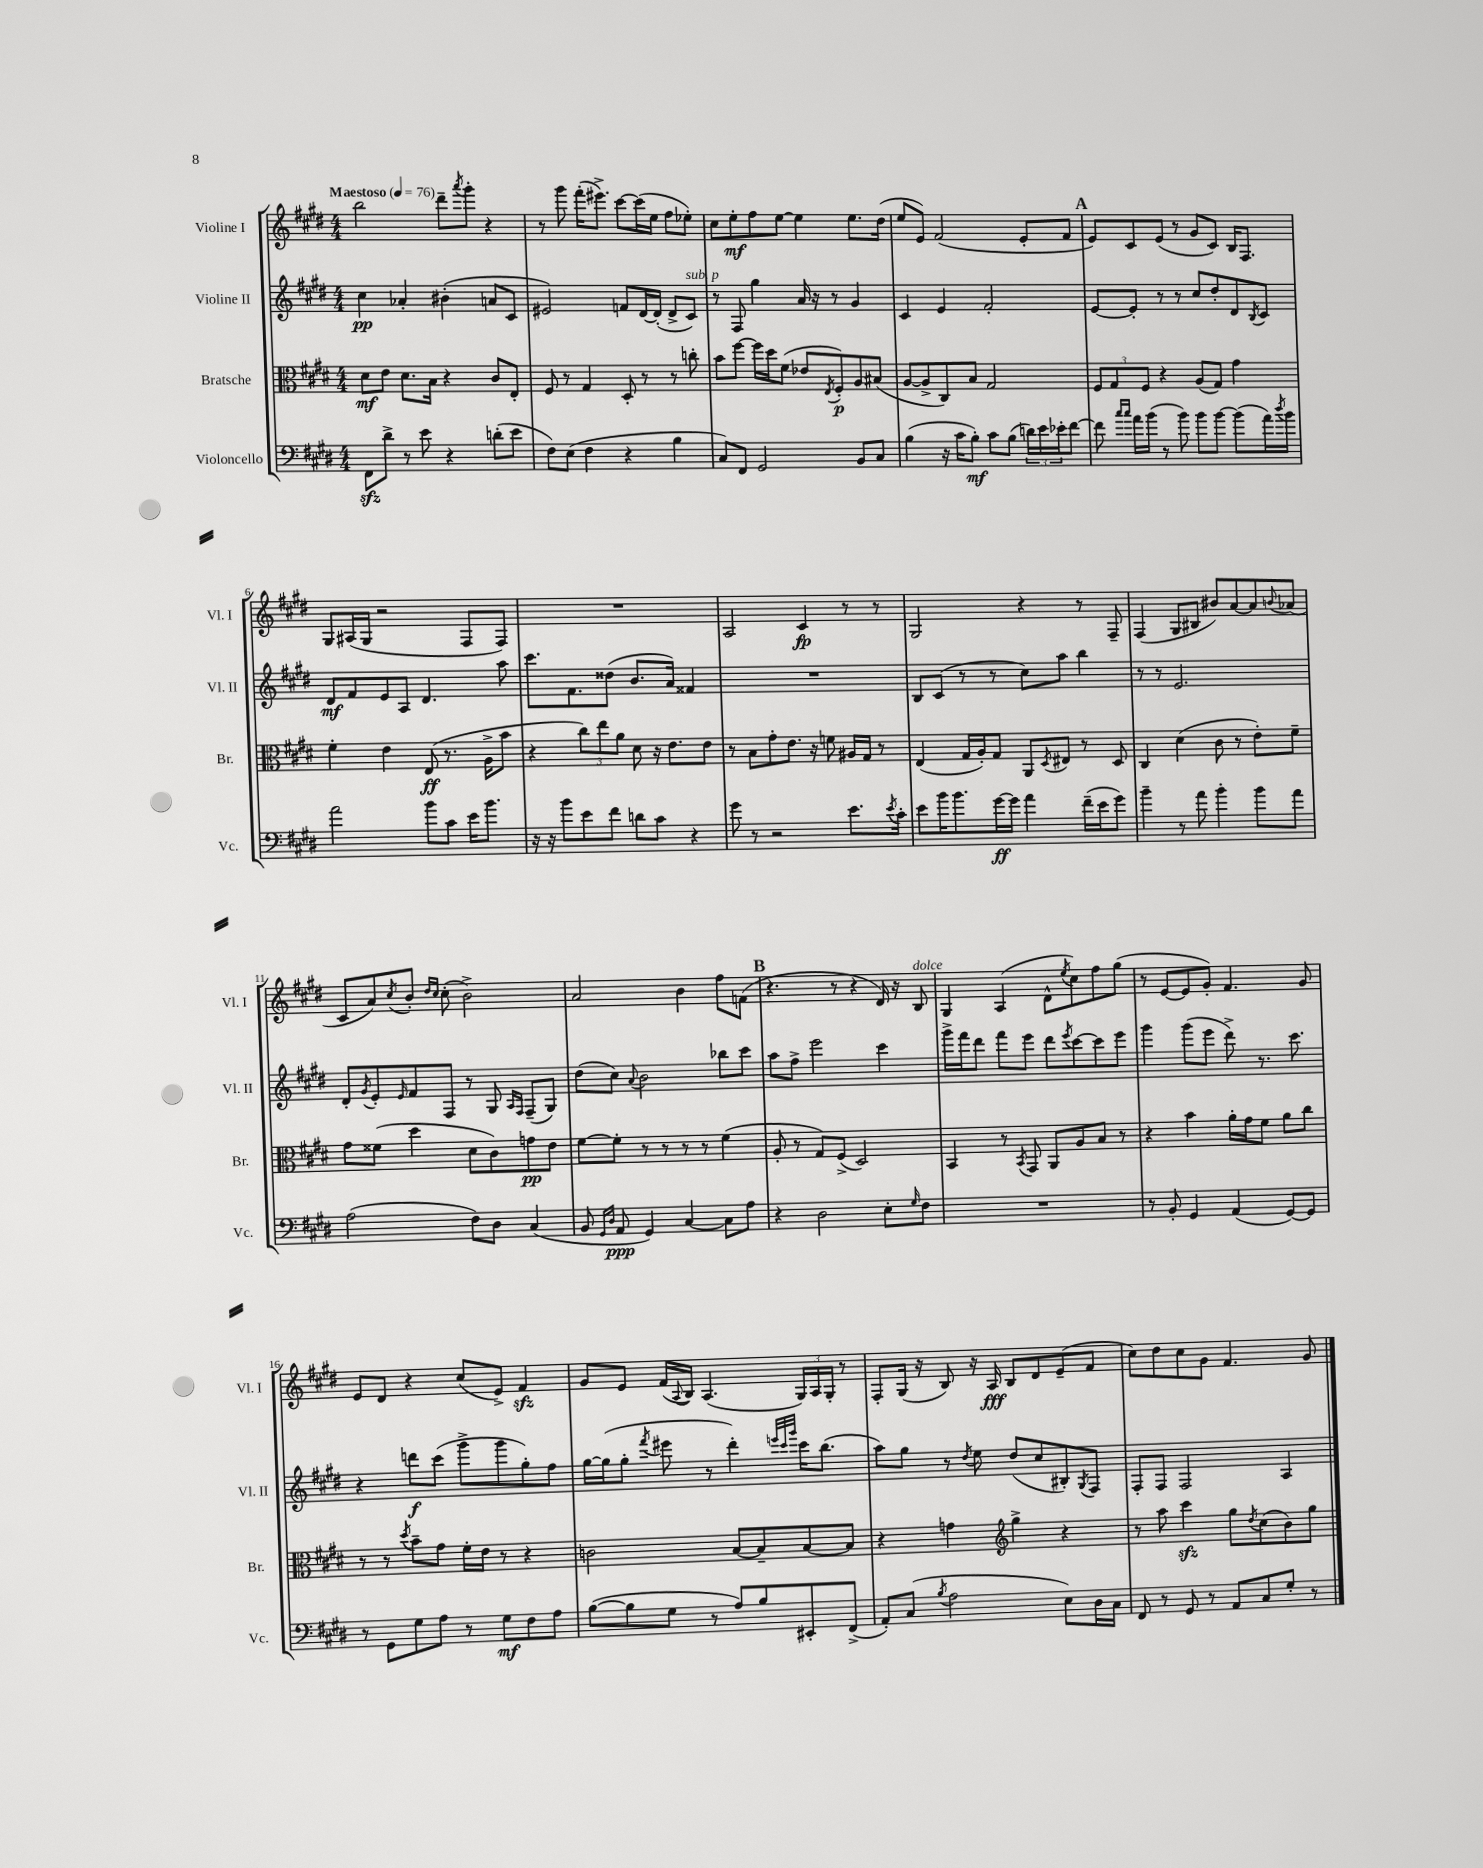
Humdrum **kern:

**kern	**dynam	**kern	**dynam	**kern	**dynam	**kern	**dynam
*part4	*part4	*part3	*part3	*part2	*part2	*part1	*part1
*staff4	*staff4	*staff3	*staff3	*staff2	*staff2	*staff1	*staff1
*I"Violoncello	*	*I"Bratsche	*	*I"Violine II	*	*I"Violine I	*
*I'Vc.	*	*I'Br.	*	*I'Vl. II	*	*I'Vl. I	*
*clefF4	*	*clefC3	*	*clefG2	*	*clefG2	*
*k[f#c#g#d#]	*	*k[f#c#g#d#]	*	*k[f#c#g#d#]	*	*k[f#c#g#d#]	*
*M4/4	*	*M4/4	*	*M4/4	*	*M4/4	*
*MM76	*	*MM76	*	*MM76	*	*MM76	*
=1	=1	=1	=1	=1	=1	=1	=1
!	!	!	!	!	!	!LO:TX:a:B:t=Maestoso	!
8FF#zz\L	.	8d#\L	mf	4cc#\	pp	2bb\	.
8d#^\J	.	8e\J	.	.	.	.	.
8r	.	8.d#\L	.	4a-X'/	.	.	.
8e\	.	.	.	.	.	.	.
.	.	16B\Jk	.	.	.	.	.
4r	.	4r	.	(4b#X'\	.	8ddd#~\L	.
.	.	.	.	.	.	8qaaa/	.
.	.	.	.	.	.	8ggg#'\J	.
(8dn'\L	.	8c#/L	.	8an/L	.	4r	.
8e\J	.	8E'/J	.	8c#/J	.	.	.
=2	=2	=2	=2	=2	=2	=2	=2
8F#\L)	.	8F#/	.	2e#X/)	.	8r	.
(8E\J	.	8r	.	.	.	8ggg#\	.
4F#\	.	4G#/	.	.	.	(16fff#'\KL	.
.	.	.	.	.	.	8.eee#X^\J)	.
4r	.	8D#'/	.	8fn/L	.	[8ccc#\L	.
.	.	8r	.	[16d#/L	.	(16ccc#\L]	.
.	.	.	.	(16d#'/JJ]	.	16ee\JJ	.
4B\	.	8r	.	8d#^/L	.	8ff#\L	.
!	!	!	!	!LO:TX:a:i:t=sub. p	!	!	!
.	.	8ccn'\	.	8c#/J)	.	8ee-X'\J)	.
=3	=3	=3	=3	=3	=3	=3	=3
8C#/L)	.	8b\L	.	8r	.	8cc#\L	.
8FF#/J	.	[8ff#\J	.	8F#/	.	8ee'\	mf
2GG#/	.	16ff#\LL]	.	4gg#\	.	8ff#\	.
.	.	16dd#\J	.	.	.	.	.
.	.	(8f#\J	.	.	.	[8ee\J	.
.	.	8e-X/L	.	16a/	.	4ee\]	.
.	.	.	.	16r	.	.	.
.	.	8qE/	.	.	.	.	.
.	.	8F#'/)	p	8r	.	.	.
8BB/L	.	8A/	.	4g#/	.	8.ee\L	.
8C#/J	.	(8B#X/J	.	.	.	.	.
.	.	.	.	.	.	(16dd#\Jk	.
=4	=4	=4	=4	=4	=4	=4	=4
(4B\	.	[8A/L	.	4c#/	.	8ee/L	.
.	.	8A^/]	.	.	.	8e/J)	.
16r	.	8C#/)	.	4e/	.	(2f#/	.
16c#\KL	.	.	.	.	.	.	.
8B'\J)	mf	8B/J	.	.	.	.	.
8c#\L	.	2G#/	.	2f#'/	.	.	.
(8B\J	.	.	.	.	.	.	.
24dn\LL)	.	.	.	.	.	8e'/L	.
24e\	.	.	.	.	.	.	.
24e-X'\J	.	.	.	.	.	.	.
[8f#\J	.	.	.	.	.	8f#/J	.
!!LO:REH:place=s1:t=A
=5	=5	=5	=5	=5	=5	=5	=5
8f#\]	.	12F#/L	.	[8e/L	.	8e/L)	.
.	.	12G#/	.	.	.	.	.
16qqcc#/LL	.	.	.	.	.	.	.
16qqcc#/JJ	.	.	.	.	.	.	.
16a\LL	.	.	.	8e'/J]	.	8c#/	.
.	.	12F#/J	.	.	.	.	.
(16b\JJ	.	.	.	.	.	.	.
8r	.	4r	.	8r	.	(8e/J	.
8b\)	.	.	.	8r	.	8r	.
8b\L	.	(8A/L	.	8cc#/L	.	8g#/L	.
[8b\J	.	8G#/J)	.	8dd#'/	.	8c#/J)	.
(8b\L]	.	4g#\	.	8d#/	.	16B/KL	.
.	.	.	.	.	.	8.F#/J	.
.	.	.	.	8qB/	.	.	.
16a\L)	.	.	.	8c#/J	.	.	.
8qdd#/	.	.	.	.	.	.	.
16b\JJ	.	.	.	.	.	.	.
!!LO:LB:g=z
=6	=6	=6	=6	=6	=6	=6	=6
2a\	.	4f#'\	.	8d#/L	mf	8G#/L	.
.	.	.	.	8f#/	.	(16A#X/L	.
.	.	.	.	.	.	16G#/JJ	.
.	.	4e\	.	8e/	.	2r	.
.	.	.	.	8A/J	.	.	.
8b\L	.	(8E/	ff	4.d#/	.	.	.
8c#\J	.	8.r	.	.	.	.	.
16e\KL	.	.	.	.	.	8F#/L	.
8.b\J	.	16A^\KL	.	.	.	.	.
.	.	8b\J	.	8aa\	.	8F#/J)	.
=7	=7	=7	=7	=7	=7	=7	=7
16r	.	4r	.	8.ccc#\L	.	1r	.
16r	.	.	.	.	.	.	.
8b\L	.	.	.	.	.	.	.
.	.	.	.	8.f#\	.	.	.
8e\	.	12cc#\L)	.	.	.	.	.
.	.	12ee\	.	.	.	.	.
8f#\J	.	.	.	(8dd##X\J	.	.	.
.	.	12a\J	.	.	.	.	.
8dn\L	.	8d#\	.	8.b/L	.	.	.
8c#\J	.	16r	.	.	.	.	.
.	.	8.e\L	.	16a/Jk)	.	.	.
4r	.	.	.	4f##X/	.	.	.
.	.	8e\J	.	.	.	.	.
=8	=8	=8	=8	=8	=8	=8	=8
8g#\	.	8r	.	1r	.	2A/	.
8r	.	8B\L	.	.	.	.	.
2r	.	8g#'\	.	.	.	.	.
.	.	8.e\J	.	.	.	.	.
.	.	.	.	.	.	4c#/	fp
.	.	16r	.	.	.	.	.
.	.	8fn\	.	.	.	.	.
8.e\L	.	16A#X/LL	.	.	.	8r	.
.	.	16G#/JJ	.	.	.	.	.
.	.	8r	.	.	.	8r	.
8qe/	.	.	.	.	.	.	.
16c#'\Jk	.	.	.	.	.	.	.
=9	=9	=9	=9	=9	=9	=9	=9
8e\L	.	(4E/	.	8B/L	.	2G#/	.
16b\K	.	.	.	(8c#/J	.	.	.
8.b\	.	.	.	.	.	.	.
.	.	16G#/LL	.	8r	.	.	.
.	.	16A'/J)	.	.	.	.	.
[16g#\L	ff	8G#/J	.	8r	.	.	.
16g#\JJ]	.	.	.	.	.	.	.
4a\	.	8AA/L	.	8cc#\L)	.	4r	.
.	.	8qD#/	.	.	.	.	.
.	.	8E#X/J	.	8aa\J	.	.	.
(16f#~\LL	.	8r	.	4bb\	.	8r	.
16e\J	.	.	.	.	.	.	.
8g#\J)	.	8D#/	.	.	.	8F#~/	.
=10	=10	=10	=10	=10	=10	=10	=10
4b~\	.	4C#/	.	8r	.	(4F#/	.
.	.	.	.	8r	.	.	.
8r	.	(4d#\	.	2.e/	.	8G#/L	.
8a\	.	.	.	.	.	8B#X/J	.
4b'\	.	8c#\	.	.	.	8b#X/L)	.
.	.	8r	.	.	.	[8a/	.
8b\L	.	8e'\L)	.	.	.	8a/]	.
.	.	.	.	.	.	8qqbn/	.
8a\J	.	8f#~\J	.	.	.	(8a-X/J	.
!!LO:LB:g=z
=11	=11	=11	=11	=11	=11	=11	=11
(2A\	.	8g#\L	.	8d#'/L	.	8c#/L	.
.	.	.	.	8qg#/	.	.	.
.	.	(8f##X\J	.	8e'/	.	8a/)	.
.	.	.	.	16qqe/	.	8qcc#/	.
.	.	4dd#\	.	8f#/	.	8b'/J	.
.	.	.	.	.	.	16qqdd#/LL	.
.	.	.	.	.	.	16qqcc#/JJ	.
.	.	.	.	8F#/J	.	(8cc#'\	.
8F#\L)	.	8d#\L	.	8r	.	2b^\)	.
8D#\J	.	8c#\)	.	8G#/	.	.	.
.	.	.	.	16qqA/LL	.	.	.
.	.	.	.	16qqF#/JJ	.	.	.
(4C#/	.	8gn\	pp	(8F#~/L	.	.	.
.	.	8e\J	.	8G#/J)	.	.	.
=12	=12	=12	=12	=12	=12	=12	=12
8BB/	.	[8f#\L	.	(8dd#\L	.	2a/	.
16qqGG#/LL	.	.	.	.	.	.	.
16qqD#/JJ	.	.	.	.	.	.	.
8AA/	ppp	8f#'\J]	.	8cc#\J)	.	.	.
.	.	.	.	8qqa/	.	.	.
4GG#/)	.	8r	.	2b\	.	.	.
.	.	8r	.	.	.	.	.
[4C#/	.	8r	.	.	.	4b\	.
.	.	8r	.	.	.	.	.
8C#\L]	.	(4f#\	.	8bb-X\L	.	8ff#\L	.
8A\J	.	.	.	8ccc#\J	.	(8fn\J	.
!!LO:REH:place=s1:t=B
=13	=13	=13	=13	=13	=13	=13	=13
4r	.	8A'/	.	8aa\L	.	4.r	.
.	.	8r	.	8ff#^\J	.	.	.
2D#\	.	8G#/L)	.	2eee\	.	.	.
.	.	(8F#^/J	.	.	.	8r	.
.	.	2D#/)	.	.	.	4r	.
8E'\L	.	.	.	4ccc#\	.	16d#/)	.
.	.	.	.	.	.	16r	.
16qqG#/	.	.	.	.	.	.	.
!	!	!	!	!	!	!LO:TX:a:i:t=dolce	!
8F#\J	.	.	.	.	.	8B/	.
=14	=14	=14	=14	=14	=14	=14	=14
1r	.	4BB/	.	16ggg#^\LL	.	4G#/	.
.	.	.	.	16fff#\J	.	.	.
.	.	.	.	8ddd#\J	.	.	.
.	.	8r	.	8fff#\L	.	(4A/	.
.	.	8qBB/	.	.	.	.	.
.	.	8GG#/	.	8eee\J	.	.	.
.	.	8AA/L	.	8ddd#\L	.	8d#^^\L	.
.	.	.	.	8qeee/	.	8qee/	.
.	.	8A/	.	[8ccc#\	.	8cc#\)	.
.	.	8B/J	.	8ccc#\]	.	8ff#\	.
.	.	8r	.	8eee\J	.	(8gg#\J	.
=15	=15	=15	=15	=15	=15	=15	=15
8r	.	4r	.	4ggg#\	.	8r	.
8BB'/	.	.	.	.	.	[8e/L	.
4GG#/	.	4b\	.	(8ggg#\L	.	8e/]	.
.	.	.	.	8eee\J	.	8g#'/J)	.
(4AA/	.	16a'\LL	.	8ddd#^\)	.	4.f#/	.
.	.	16g#\J	.	.	.	.	.
.	.	8f#\J	.	8.r	.	.	.
[8GG#/L)	.	8a\L	.	.	.	.	.
.	.	.	.	8.ccc#\	.	.	.
8GG#/J]	.	8cc#\J	.	.	.	8g#/	.
!!LO:LB:g=z
=16	=16	=16	=16	=16	=16	=16	=16
8r	.	8r	.	4r	.	8e/L	.
8GG#\L	.	8r	.	.	.	8d#/J	.
.	.	8qdd#/	.	.	.	.	.
8G#\	.	8b~\L	.	8dddn\L	f	4r	.
8A\J	.	8g#\J	.	(8ccc#\J	.	.	.
8r	.	16f#'\LL	.	8ggg#^\L	.	(8cc#/L	.
.	.	16e\JJ	.	.	.	.	.
8G#\L	mf	8r	.	8ggg#\	.	8e^/J)	.
8F#\	.	4r	.	8gg#'\)	.	4f#zz/	.
8A\J	.	.	.	8ff#\J	.	.	.
=17	=17	=17	=17	=17	=17	=17	=17
([8B\L	.	2cn\	.	[16gg#\LL	.	8g#/L	.
.	.	.	.	(16gg#\J]	.	.	.
8B\]	.	.	.	8gg#'\J	.	8e/J	.
.	.	.	.	8qfff#/	.	.	.
8G#\J	.	.	.	8eee#X\	.	(16f#/LL	.
.	.	.	.	.	.	8qqA/	.
.	.	.	.	.	.	16B/JJ)	.
8r	.	.	.	8r	.	(4.A/	.
8A/L)	.	[8B/L	.	4ddd#'\)	.	.	.
8B/	.	8B~/]	.	.	.	.	.
.	.	.	.	32qqeeen/LLL	.	.	.
.	.	.	.	32qqccc#/	.	.	.
.	.	.	.	32qqggg#/JJJ	.	.	.
8EE#X'/	.	[8B/	.	16ccc#\KL	.	24G#/LL)	.
.	.	.	.	.	.	24A/	.
.	.	.	.	(8.bb\J	.	.	.
.	.	.	.	.	.	24G#'/JJ	.
(8FF#^/J	.	8B/J]	.	.	.	8r	.
=18	=18	=18	=18	=18	=18	=18	=18
8AA'/L)	.	4r	.	8aa\L)	.	8F#'/L	.
(8C#/J	.	.	.	8gg#\J	.	(16G#/Jk	.
.	.	.	.	.	.	16r	.
8qB/	.	.	.	.	.	.	.
2A\	.	4gn\	.	8r	.	8B/)	.
.	.	.	.	8qdd#/	.	.	.
.	.	.	.	8ee\	.	16r	.
.	.	.	.	.	.	16A/	fff
*	*	*clefG2	*	*	*	*	*
.	.	4gg#^\	.	(8dd#/L	.	8B/L	.
.	.	.	.	8cc#/	.	8d#/	.
8E\L)	.	4r	.	8B#X'/)	.	(8e~/	.
.	.	.	.	8qG#/	.	.	.
16D#\L	.	.	.	8F#/J	.	8f#/J	.
16C#\JJ	.	.	.	.	.	.	.
=19	=19	=19	=19	=19	=19	=19	=19
8FF#/	.	8r	.	8F#'/L	.	8cc#\L)	.
8r	.	8aa\	.	8F#/J	.	8dd#\	.
8GG#/	.	4ccc#zz\	.	2F#/	.	8cc#\	.
8r	.	.	.	.	.	8g#\J	.
8AA/L	.	8gg#\L	.	.	.	4.f#/	.
.	.	8qdd#/	.	.	.	.	.
8C#/	.	(8cc#\	.	.	.	.	.
8G#'/J	.	8b\)	.	4A/	.	.	.
8r	.	8gg#\J	.	.	.	8g#/	.
==	==	==	==	==	==	==	==
*-	*-	*-	*-	*-	*-	*-	*-
